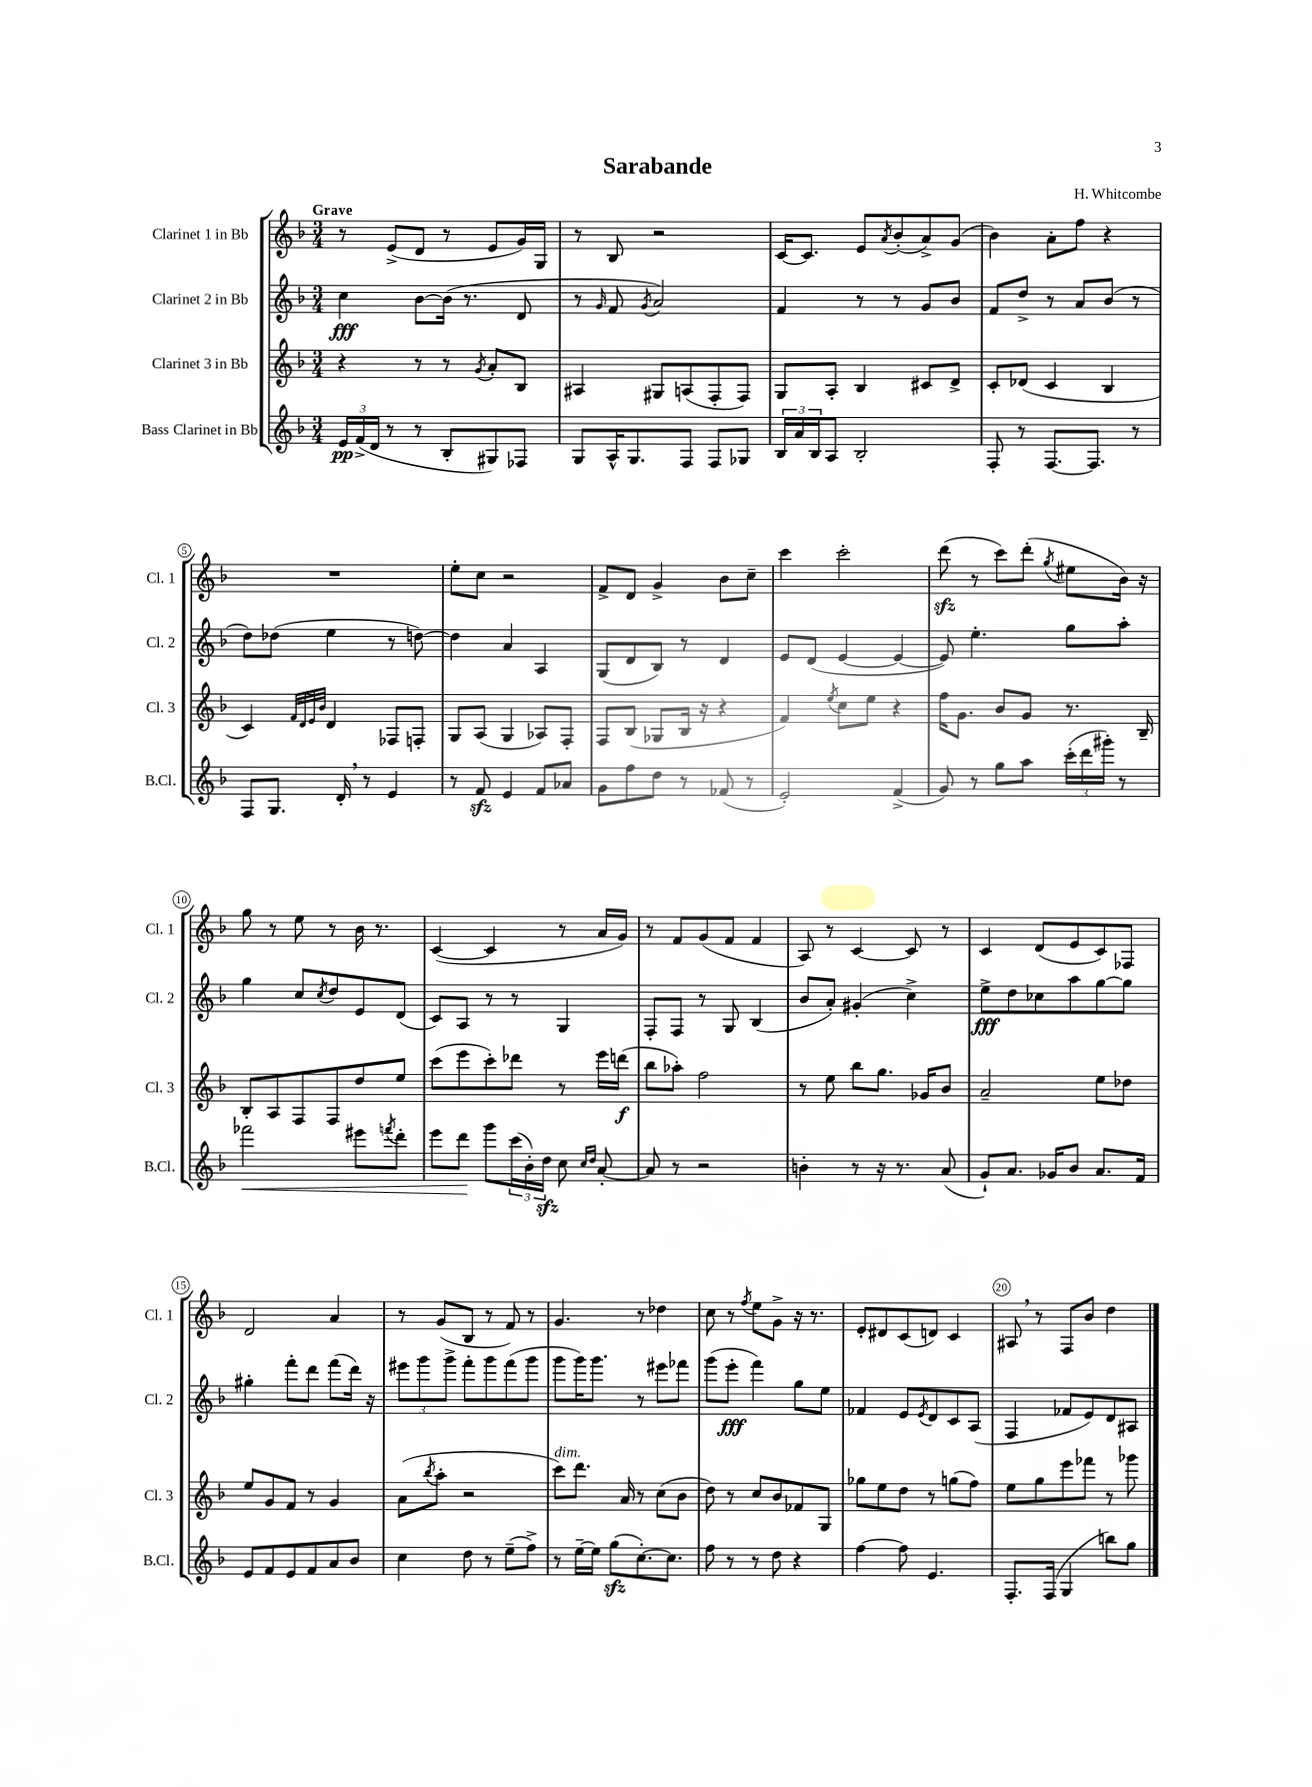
\header { title = "Sarabande" composer = "H. Whitcombe" }
<<
\new StaffGroup <<
\new Staff = "s0" \with { instrumentName = "Clarinet 1 in Bb" shortInstrumentName = "Cl. 1" } {
    \clef treble \key f \major \numericTimeSignature \time 3/4 \tempo "Grave"
    r8 e'8->( d'8 r8 e'8 g'16) g16 |
    r8 bes8 r2 |
    c'16~ c'8. e'8 \acciaccatura { a'8 } bes'8-.( a'8->) g'8( |
    bes'4) a'8-. f''8 r4 |
    R2. |
    e''8-. c''8 r2 |
    f'8-> d'8 g'4-> bes'8 c''8-- |
    c'''4 c'''2-. |
    d'''8\sfz( r8 c'''8) d'''8-.( \acciaccatura { g''8 } eis''8 bes'16) r16 |
    g''8 r8 e''8 r8 bes'16 r8. |
    c'4~( c'4 r8 a'16 g'16) |
    r8 f'8 g'8( f'8 f'4 |
    a8) r8 c'4~ c'8 r8 |
    c'4 d'8( e'8 c'8) fes8 |
    d'2 a'4 |
    r8 g'8( bes8 r8 f'8) r8 |
    g'4. r8 des''4 |
    c''8 r8 \acciaccatura { f''8 } e''8 g'8-> r16 r8. |
    e'8-. dis'8 c'8( d'8) c'4 |
    ais8 \breathe r8 f8 bes'8 d''4 \bar "|." |
}
\new Staff = "s1" \with { instrumentName = "Clarinet 2 in Bb" shortInstrumentName = "Cl. 2" } {
    \clef treble \key f \major \numericTimeSignature \time 3/4
    c''4\fff bes'8~ bes'16( r8. d'8 |
    r8 \grace { g'16 } f'8 \acciaccatura { g'8 } a'2) |
    f'4 r8 r8 g'8 bes'8 |
    f'8 d''8-> r8 a'8 bes'8( r8 |
    d''8) des''8( e''4 r8 d''8~) |
    d''4 a'4 a4 |
    g8( d'8 bes8) r8 d'4 |
    e'8 d'8( e'4~ e'4~ |
    e'8) e''4.-. g''8 a''8-. |
    g''4 c''8 \acciaccatura { c''8 } d''8 e'8 d'8( |
    c'8) a8 r8 r8 g4 |
    f8-. f8 r8 g8 bes4( |
    bes'8 a'8-.) gis'4-.( c''4->) |
    e''8->\fff d''8 ces''8 a''8 g''8~ g''8 |
    gis''4-. f'''8-. d'''8 f'''8( d'''16) r16 |
    \tuplet 3/2 { eis'''8 g'''8 g'''8-> } f'''8-. g'''8 f'''8( g'''8 |
    g'''8 g'''16) g'''8. r8 eis'''8 fes'''8 |
    g'''8( e'''8-.\fff f'''4) g''8 e''8 |
    fes'4 e'8 \acciaccatura { e'8 } d'8 c'8 a8( |
    f4 fes'8 e'8) d'8 ais8 \bar "|." |
}
\new Staff = "s2" \with { instrumentName = "Clarinet 3 in Bb" shortInstrumentName = "Cl. 3" } {
    \clef treble \key f \major \numericTimeSignature \time 3/4
    r4 r8 r8 \acciaccatura { g'8 } a'8-. bes8 |
    ais4 gis8 a8( f8-. f8) |
    g8 a8-. bes4 cis'8 d'8-> |
    c'8-. des'8( c'4 bes4 |
    c'4) \grace { f'32 d'32 e'32 bes'32 } d'4 fes8 f8-. |
    g8 a8( g4 aes8) f8-. |
    f8 bes8( ges8 bes16 r16 r4 |
    f'4) \acciaccatura { e''8 } c''8 e''8 r4 |
    f''16 g'8. bes'8 g'8 r8. bes16-- |
    bes8-. a8 f8 f8 d''8 e''8 |
    c'''8( e'''8 c'''8-.) des'''8 r8 e'''16 d'''16\f( |
    bes''8 aes''8-.) f''2 |
    r8 e''8 bes''8 g''8. ges'16 bes'8 |
    a'2-- e''8 des''8 |
    e''8 g'8 f'8 r8 g'4 |
    a'8( \acciaccatura { bes''8 } a''8-. r2 |
    c'''8^\markup { \italic "dim." }) d'''8. a'16 r8 c''8( bes'8 |
    d''8) r8 c''8 bes'8 fes'8 g8 |
    ges''8 e''8 d''8 r8 g''8( f''8) |
    e''8 g''8 e'''8 fes'''8 r8 ges'''8 \bar "|." |
}
\new Staff = "s3" \with { instrumentName = "Bass Clarinet in Bb" shortInstrumentName = "B.Cl." } {
    \clef treble \key f \major \numericTimeSignature \time 3/4
    \tuplet 3/2 { e'16\pp f'16->( d'16 } r8 r8 bes8-. gis8) fes8 |
    g8 a16-^ g8. f8 f8 ges8 |
    \tuplet 3/2 { bes16 a'16 bes16 } a8 bes2-. |
    f8-. r8 f8.~ f8. r8 |
    f8 g8. d'16-. \breathe r8 e'4 |
    r8 f'8\sfz e'4 f'8 aes'8 |
    g'8 f''8 d''8 r8 fes'8( r8 |
    e'2-.) f'4->( |
    g'8) r8 g''8 a''8 \tuplet 3/2 { c'''16-.( d'''16 gis'''16-.) } r8 |
    fes'''2\< eis'''8 \acciaccatura { f'''8 } d'''8-. |
    e'''8 d'''8\! g'''8 \tuplet 3/2 { c'''16( bes'16-.) d''16\sfz } c''8 \grace { c''16 d''16 } a'8~-. |
    a'8 r8 r2 |
    b'4-. r8 r16 r8. a'8( |
    g'8-!) a'8. ges'16 bes'8 a'8. f'16 |
    e'8 f'8 e'8 f'8 a'8 bes'8 |
    c''4 d''8 r8 e''8--( f''8->) |
    r8 e''16~-- e''16 g''8\sfz( c''8.~-.) c''8. |
    f''8 r8 r8 d''8 r4 |
    f''4~ f''8 e'4. |
    f8.-. f16( g4 b''8) g''8 \bar "|." |
}
>>
>>
\layout { \context { \Score \override BarNumber.break-visibility = ##(#f #t #t) barNumberVisibility = #(every-nth-bar-number-visible 5) \override BarNumber.stencil = #(make-stencil-circler 0.1 0.3 ly:text-interface::print) } }
